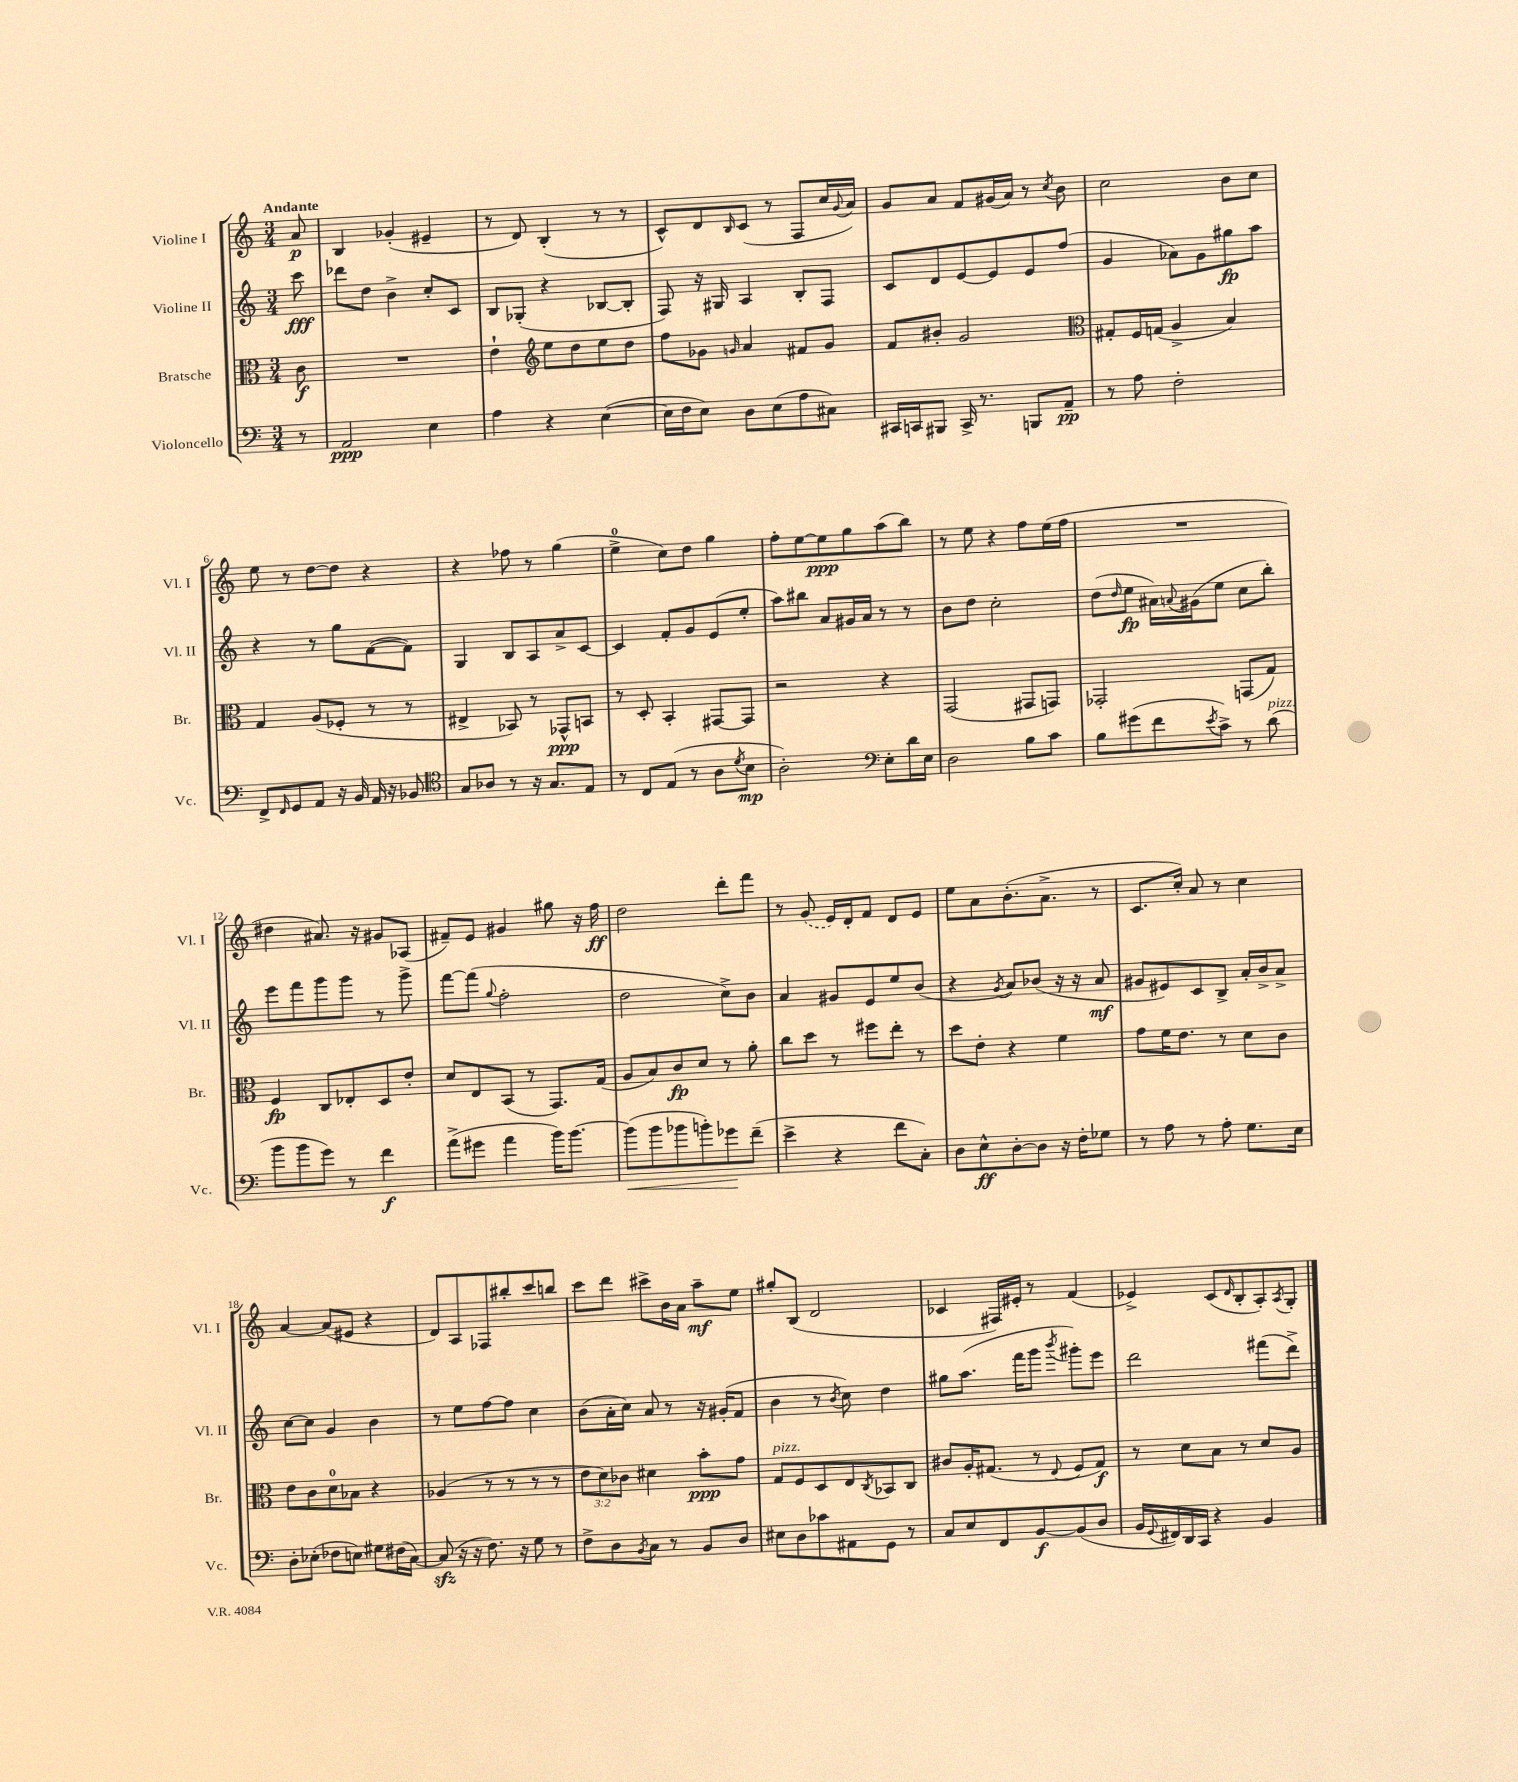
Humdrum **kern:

**kern	**dynam	**kern	**dynam	**kern	**dynam	**kern	**dynam
*part4	*part4	*part3	*part3	*part2	*part2	*part1	*part1
*staff4	*staff4	*staff3	*staff3	*staff2	*staff2	*staff1	*staff1
*I"Violoncello	*	*I"Bratsche	*	*I"Violine II	*	*I"Violine I	*
*I'Vc.	*	*I'Br.	*	*I'Vl. II	*	*I'Vl. I	*
*clefF4	*	*clefC3	*	*clefG2	*	*clefG2	*
*k[]	*	*k[]	*	*k[]	*	*k[]	*
*M3/4	*	*M3/4	*	*M3/4	*	*M3/4	*
=	=	=	=	=	=	=	=
!	!	!	!	!	!	!LO:TX:a:B:t=Andante	!
8r	.	8c\	f	8ccc\	fff	8a/	p
=1	=1	=1	=1	=1	=1	=1	=1
2AA/	ppp	2.r	.	8ddd-X\L	.	4B/	.
.	.	.	.	8dd\J	.	.	.
.	.	.	.	4b^\	.	(4g-X'/	.
4E\	.	.	.	8cc'/L	.	4e#X~/	.
.	.	.	.	8c/J	.	.	.
=2	=2	=2	=2	=2	=2	=2	=2
4A\	.	4e`\	.	8B/L	.	8r	.
.	.	.	.	(8G-X'/J	.	8d/)	.
*	*	*clefG2	*	*	*	*	*
4r	.	8ee\L	.	4r	.	(4B'/	.
.	.	8dd\	.	.	.	.	.
([4E\	.	8ee\	.	[8B-X/L	.	8r	.
.	.	8dd\J	.	8B-'/J]	.	8r	.
=3	=3	=3	=3	=3	=3	=3	=3
16E\LL]	.	8ff\L	.	8F/)	.	8c^^/L)	.
16F\J	.	.	.	.	.	.	.
8E\J)	.	8g-X\J	.	16r	.	8d/	.
.	.	.	.	16G#X/	.	.	.
.	.	16qqgn/	.	.	.	16qqB/	.
8D\L	.	4a/	.	4A/	.	(8c/J	.
(8E\	.	.	.	.	.	8r	.
8A\	.	8f#X/L	.	8B'/L	.	8F/L	.
8C#X\J)	.	8g/J	.	8F/J	.	16cc/L	.
.	.	.	.	.	.	8qqg/	.
.	.	.	.	.	.	16a/JJ)	.
=4	=4	=4	=4	=4	=4	=4	=4
16CC#X/LL	.	8f/L	.	8c/L	.	8g/L	.
16CCn/J	.	.	.	.	.	.	.
8BBB#X/J	.	8b#X'/J	.	8d/	.	8a/J	.
16CC^/	.	2g/	.	[8e/	.	8f/L	.
8.r	.	.	.	.	.	.	.
.	.	.	.	8e/]	.	(16g#X/L	.
.	.	.	.	.	.	16a/JJ)	.
8BBBn/L	.	.	.	8e/	.	8r	.
.	.	.	.	.	.	8qcc/	.
8AA~/J	pp	.	.	(8ff/J	.	8b\	.
=5	=5	=5	=5	=5	=5	=5	=5
*	*	*clefC3	*	*	*	*	*
8r	.	8G#X'/L	.	4g/	.	2cc\	.
8A\	.	16F/L	.	.	.	.	.
.	.	(16Gn/JJ	.	.	.	.	.
2F'\	.	4A^/	.	8a-X\L)	.	.	.
.	.	.	.	8g\	.	.	.
.	.	4B/)	.	8gg#X\	fp	8b\L	.
.	.	.	.	8aa\J	.	8cc\J	.
!!LO:LB:g=z
=6	=6	=6	=6	=6	=6	=6	=6
8FF^/L	.	4G/	.	4r	.	8ee\	.
16qqFF/	.	.	.	.	.	.	.
8GG/	.	.	.	.	.	8r	.
8AA/J	.	(8A/L	.	8r	.	[8dd\L	.
16r	.	8F-X'/J	.	8gg\L	.	8dd\J]	.
16BB/	.	.	.	.	.	.	.
16AA/	.	8r	.	([8f\	.	4r	.
16r	.	.	.	.	.	.	.
8BB-X/	.	8r	.	8f\J])	.	.	.
=7	=7	=7	=7	=7	=7	=7	=7
*clefC4	*	*	*	*	*	*	*
8G/L	.	4E#X^/	.	4G/	.	4r	.
8A-X/J	.	.	.	.	.	.	.
8r	.	8BB-X/)	.	8B/L	.	8ff-X\	.
16r	.	8r	.	8A/	.	8r	.
8.G/L	.	.	.	.	.	.	.
.	.	8GG-X^^/L	ppp	8a^/	.	(4gg\	.
8E/J	.	8BBn/J	.	[8c/J	.	.	.
=8	=8	=8	=8	=8	=8	=8	=8
8r	.	8r	.	4c/]	.	4ee^\	.
8C/L	.	8D'/	.	.	.	.	.
(8E/J	.	4BB'/	.	8f'/L	.	8cc\L)	.
8r	.	.	.	8g/	.	8dd\J	.
8A\L	.	[8GG#X/L	.	(8e/	.	4gg\	.
8qd/	.	.	.	.	.	.	.
8B\J	mp	8GG#/J]	.	8ee'/J	.	.	.
=9	=9	=9	=9	=9	=9	=9	=9
2A'\)	.	2r	.	8aa\L)	.	8ff'\L	.
.	.	.	.	8bb#X\J	.	[8ee\	.
.	.	.	.	8a/L	.	8ee\]	ppp
.	.	.	.	16g#X/L	.	8gg\	.
.	.	.	.	16a/JJ	.	.	.
*clefF4	*	*	*	*	*	*	*
8E'\L	.	4r	.	8r	.	(8aa\	.
16d\L	.	.	.	8r	.	8bb\J)	.
16E\JJ	.	.	.	.	.	.	.
=10	=10	=10	=10	=10	=10	=10	=10
2D\	.	(2GG/	.	8b\L	.	8r	.
.	.	.	.	8dd\J	.	8ee\	.
.	.	.	.	2cc'\	.	4r	.
8B\L	.	8GG#X/L	.	.	.	8ff\L	.
8c\J	.	8GGn/J)	.	.	.	(16ee\L	.
.	.	.	.	.	.	16ff\JJ	.
=11	=11	=11	=11	=11	=11	=11	=11
8B\L	.	2GG-X'/	.	(8dd\L	.	2.r	.
.	.	.	.	16qqdd/	.	.	.
(8g#X\	.	.	.	8ee\J	fp	.	.
8f\	.	.	.	16a#X\LL)	.	.	.
.	.	.	.	8qqan/	.	.	.
.	.	.	.	(16g#X\J	.	.	.
8qe/	.	.	.	.	.	.	.
8c^\J)	.	.	.	8ee\J	.	.	.
8r	.	(8GGn/L	.	8cc\L	.	.	.
!LO:TX:a:i:t=pizz.	!	!	!	!	!	!	!
(8d\	.	8G/J)	.	8bb'\J)	.	.	.
!!LO:LB:g=z
=12	=12	=12	=12	=12	=12	=12	=12
8b\L	.	4F/	fp	8eee\L	.	4dd#X\	.
8b\	.	.	.	8fff\	.	.	.
8g\J)	.	8C/L	.	8ggg\	.	8.a#X/)	.
8r	.	8E-X'/	.	8ggg\J	.	.	.
.	.	.	.	.	.	16r	.
4f\	f	8D/	.	8r	.	8g#X/L	.
.	.	8e'/J	.	8ggg^\	.	(8A-X/J	.
=13	=13	=13	=13	=13	=13	=13	=13
(8a^\L	.	8d/L	.	[8fff\L	.	8f#X~/L)	.
8g#X\J	.	8E/	.	(8fff\J]	.	8e/J	.
.	.	.	.	8qqgg/	.	.	.
4a\	.	(8BB/J	.	2ff'\	.	4g#X/	.
.	.	8r	.	.	.	.	.
16b\KL)	.	8.GG/L)	.	.	.	8gg#X\	.
[8.b\J	.	.	.	.	.	.	.
.	.	.	.	.	.	16r	.
.	.	(16G/Jk	.	.	.	16ff\	ff
=14	=14	=14	=14	=14	=14	=14	=14
!	!LO:HP:b	!	!	!	!	!	!
(8b\L]	<	8A/L	.	2dd\	.	2dd\	.
8b\	.	8B/)	.	.	.	.	.
8b-X\	.	8c/	fp	.	.	.	.
8bn'\)	.	8d/J	.	.	.	.	.
8g-X\	.	8r	.	8cc^\L)	.	8ddd'\L	.
(8f~\J	[	8a'\	.	8b\J	.	8fff\J	.
=15	=15	=15	=15	=15	=15	=15	=15
4e^\	.	8cc\L	.	4a/	.	8r	.
.	.	8dd\J	.	.	.	(8g/	.
4r	.	8r	.	8g#X/L	.	16e/LL)	.
.	.	.	.	.	.	16d'/J	.
.	.	8ff#X\L	.	8e/	.	8f/J	.
8f\L	.	8ee'\J	.	8ee/	.	8d/L	.
8C'\J)	.	8r	.	(8b/J	.	8e/J	.
=16	=16	=16	=16	=16	=16	=16	=16
8D\L	.	8dd\L	.	4r	.	8ee\L	.
8E^^\	ff	8e'\J	.	.	.	8a\	.
.	.	.	.	8qg/	.	.	.
[8D'\	.	4r	.	8a/L)	.	(8.b'\	.
8D\J]	.	.	.	(8b-X/J	.	.	.
.	.	.	.	.	.	8.a^\J	.
16r	.	4f\	.	16r	.	.	.
16F'\KL	.	.	.	16r	.	.	.
8G-X\J	.	.	.	8a/	mf	8r	.
=17	=17	=17	=17	=17	=17	=17	=17
8r	.	8g\L	.	8g#X/L	.	8.c/L	.
8A\	.	16f\K	.	8e#X/)	.	.	.
.	.	8.e\J	.	.	.	16cc'/Jk)	.
8r	.	.	.	8c/	.	8a/	.
8A'\	.	8r	.	8B^/J	.	8r	.
8.G\L	.	8d\L	.	16a'/LL	.	4cc\	.
.	.	.	.	16b^/J	.	.	.
.	.	8c\J	.	8a^/J	.	.	.
16E\Jk	.	.	.	.	.	.	.
!!LO:LB:g=z
=18	=18	=18	=18	=18	=18	=18	=18
8D'\L	.	8e\L	.	[8cc\L	.	[4a/	.
(8E-X'\J	.	8c\	.	8cc\J]	.	.	.
8F-X\L	.	8d\	.	4g/	.	(8a/L]	.
8En\J)	.	8B-X\J	.	.	.	8e#X/J	.
8G#X\L	.	4r	.	4b\	.	4r	.
(16F#X\L	.	.	.	.	.	.	.
[16C\JJ)	.	.	.	.	.	.	.
=19	=19	=19	=19	=19	=19	=19	=19
(8Czz/]	.	(4A-X/	.	8r	.	8d/L)	.
16r	.	.	.	8ee\L	.	8A/	.
16r	.	.	.	.	.	.	.
8.F\)	.	8r	.	[8ff\	.	8F-X/	.
.	.	8r	.	8ff\J]	.	8bb#X'/	.
16r	.	.	.	.	.	.	.
8G\	.	8r	.	4cc\	.	8ccc/	.
8r	.	8r	.	.	.	8bbn/J	.
=20	=20	=20	=20	=20	=20	=20	=20
8F^\L	.	12e\L	.	(8b\L	.	8ccc\L	.
.	.	12d\)	.	.	.	.	.
8D\	.	.	.	16a'\L	.	8ddd\J	.
.	.	12c-X\J	.	.	.	.	.
.	.	.	.	16cc\JJ)	.	.	.
8qBB/	.	.	.	.	.	.	.
8C\J	.	4d#X\	.	8a/	.	8ccc#X^\L	.
8r	.	.	.	8r	.	16b\L	.
.	.	.	.	.	.	16a\JJ	.
8BB/L	.	8b'\L	ppp	16r	.	8aa~\L	mf
.	.	.	.	(16g#X'/KL	.	.	.
8D/J	.	8g\J	.	8f/J	.	8ee\J	.
=21	=21	=21	=21	=21	=21	=21	=21
!	!	!LO:TX:a:i:t=pizz.	!	!	!	!	!
8E#X\L	.	8G/L	.	4b\	.	8gg#X'/L	.
8D\	.	8F/	.	.	.	(8B/J	.
8c-X\	.	8D/	.	8r	.	2d/	.
.	.	.	.	8qb/	.	.	.
8AA#X\	.	8E/	.	8cc\)	.	.	.
.	.	8qC/	.	.	.	.	.
8GG\J	.	8BB-X/	.	4dd\	.	.	.
8r	.	8C/J	.	.	.	.	.
=22	=22	=22	=22	=22	=22	=22	=22
8C/L	.	8c#X/L	.	8gg#X\L	.	4c-X/	.
8E/	.	16A'/K	.	(8.aa\J	.	.	.
.	.	(8.G#X/J	.	.	.	.	.
8FF/	.	.	.	.	.	16F#X/LL)	.
.	.	.	.	16fff\KL	.	16e#X'/JJ	.
[8BB/	f	8r	.	8ggg\J	.	8r	.
.	.	8qqE/	.	8qbbb/	.	.	.
(8BB/]	.	8F/L	.	8ggg#X'\L)	.	(4f/	.
8D/J	.	8G#/J)	f	8eee\J	.	.	.
=23	=23	=23	=23	=23	=23	=23	=23
16BB/LL	.	8r	.	2ddd\	.	4e-X^/)	.
8qqGG/	.	.	.	.	.	.	.
16FF#X/)	.	.	.	.	.	.	.
16DD/	.	8d\L	.	.	.	.	.
16CC/JJ	.	.	.	.	.	.	.
4r	.	8B\J	.	.	.	(8c/L	.
.	.	.	.	.	.	16qqd/	.
.	.	8r	.	.	.	8B'/	.
4BB/	.	8d/L	.	(8fff#X\L	.	8A'/)	.
.	.	.	.	.	.	8qA/	.
.	.	8A/J	.	8ddd^\J)	.	8G'/J	.
==	==	==	==	==	==	==	==
*-	*-	*-	*-	*-	*-	*-	*-
